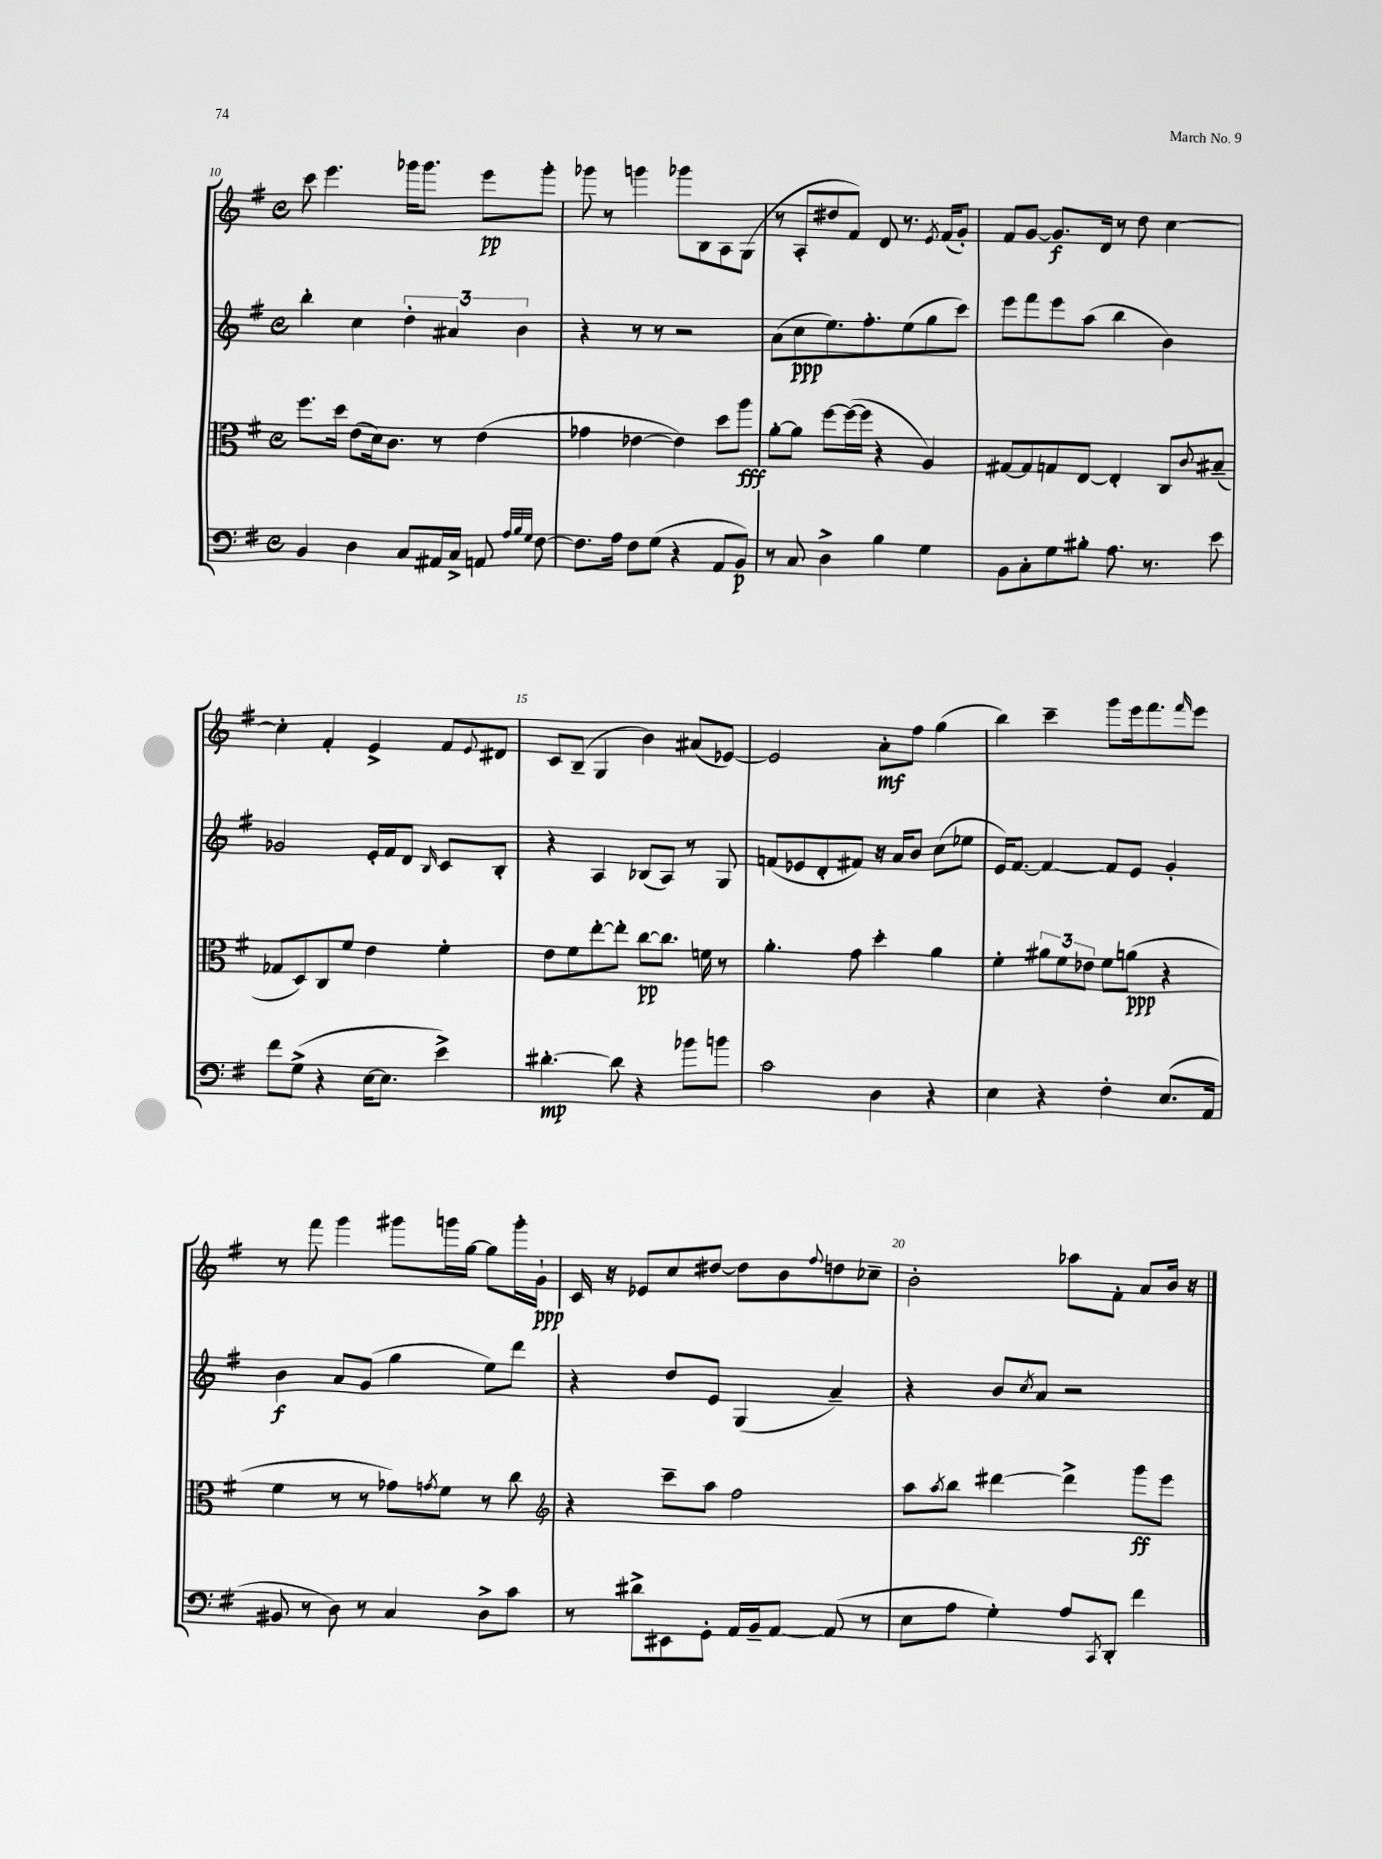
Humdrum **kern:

**kern	**dynam	**kern	**dynam	**kern	**dynam	**kern	**dynam
*part4	*part4	*part3	*part3	*part2	*part2	*part1	*part1
*staff4	*staff4	*staff3	*staff3	*staff2	*staff2	*staff1	*staff1
*clefF4	*	*clefC3	*	*clefG2	*	*clefG2	*
*k[f#]	*	*k[f#]	*	*k[f#]	*	*k[f#]	*
*M4/4	*	*M4/4	*	*M4/4	*	*M4/4	*
*met(c)	*	*met(c)	*	*met(c)	*	*met(c)	*
=10	=10	=10	=10	=10	=10	=10	=10
4BB/	.	8.ff#\L	.	4bb'\	.	8ccc\	.
.	.	.	.	.	.	4.eee\	.
.	.	16dd\Jk	.	.	.	.	.
4D\	.	(8e\L	.	4cc\	.	.	.
.	.	16d\k)	.	.	.	.	.
.	.	8.c\J	.	.	.	.	.
8C/L	.	.	.	6dd'\	.	16ggg-X\KL	.
.	.	.	.	.	.	8.ggg-\J	.
16AA#X/L	.	8r	.	.	.	.	.
.	.	.	.	6a#X/	.	.	.
16C^/JJ	.	.	.	.	.	.	.
8AAn/	.	(4e\	.	.	.	8eee\L	pp
.	.	.	.	6b\	.	.	.
32qqA/LLL	.	.	.	.	.	.	.
32qqB/	.	.	.	.	.	.	.
32qqG/JJJ	.	.	.	.	.	.	.
[8F#\	.	.	.	.	.	8ggg-'\J	.
=11	=11	=11	=11	=11	=11	=11	=11
8.F#\L]	.	4g-X\	.	4r	.	8ggg-X\	.
.	.	.	.	.	.	8r	.
16A\Jk	.	.	.	.	.	.	.
8F#\L	.	[4e-X\	.	8r	.	4gggn\	.
(8G\J	.	.	.	8r	.	.	.
4r	.	4e-\])	.	2r	.	8ggg-X\L	.
.	.	.	.	.	.	8B\	.
8AA/L	.	8dd\L	.	.	.	8A\	.
8BB/J)	p	8aa\J	fff	.	.	(8G\J	.
=12	=12	=12	=12	=12	=12	=12	=12
8r	.	[8a'\L	.	(8a\L	.	8r	.
8C/	.	8a\J]	.	8cc\	ppp	8A'/L	.
4D^\	.	[8ff#\L	.	8.ee\)	.	8dd#X/	.
.	.	(16ff#\L_	.	.	.	8f#/J)	.
.	.	16ff#\JJ]	.	8.ff#'\	.	.	.
4B\	.	4r	.	.	.	8d/	.
.	.	.	.	(8ee\	.	8.r	.
4G\	.	4A/)	.	8gg\	.	.	.
.	.	.	.	.	.	8qe/	.
.	.	.	.	.	.	(16f#/KL	.
.	.	.	.	8ccc\J)	.	8g'/J)	.
=13	=13	=13	=13	=13	=13	=13	=13
8BB\L	.	[8G#X/L	.	8eee\L	.	8f#/L	.
8C'\	.	8G#/]	.	8fff#\	.	[8g/J	.
8G\	.	8Gn/	.	8eee\	.	8.g/L]	f
8B#X'\J	.	[8E/J	.	(8aa\J	.	.	.
.	.	.	.	.	.	16d/Jk	.
8.A\	.	4E'/]	.	4bb\	.	8r	.
.	.	.	.	.	.	8dd\	.
8.r	.	.	.	.	.	.	.
.	.	8C/L	.	4b\)	.	[4cc\	.
.	.	8qqc/	.	.	.	.	.
8e\	.	(8B#X~/J	.	.	.	.	.
!!LO:LB:g=z
=14	=14	=14	=14	=14	=14	=14	=14
8f#\L	.	8G-X/L	.	2g-X/	.	4cc'\]	.
(8G^\J	.	8D/)	.	.	.	.	.
4r	.	8C/	.	.	.	4f#'/	.
.	.	8f#/J	.	.	.	.	.
[16E\KL	.	4e\	.	16e'/LL	.	4e^/	.
8.E\J]	.	.	.	16f#/J	.	.	.
.	.	.	.	8d/J	.	.	.
.	.	.	.	16qqB/	.	.	.
4e^\)	.	4f#'\	.	8c/L	.	8f#/L	.
.	.	.	.	.	.	8qqe/	.
.	.	.	.	8B'/J	.	8d#X/J	.
=15	=15	=15	=15	=15	=15	=15	=15
[4.d#X'\	mp	8e\L	.	4r	.	8c/L	.
.	.	8f#\	.	.	.	(8B~/J	.
.	.	[8ee'\	.	4A/	.	4G/	.
8d#\]	.	8ee'\J]	.	.	.	.	.
4r	.	[8cc\L	pp	(8B-X/L	.	4b\)	.
.	.	8.cc\J]	.	8A/J)	.	.	.
8b-X\L	.	.	.	8r	.	(8a#X/L	.
.	.	16fn\	.	.	.	.	.
8bn\J	.	8r	.	8G/	.	[8e-X/J)	.
=16	=16	=16	=16	=16	=16	=16	=16
2c\	.	4.a'\	.	(8fn/L	.	2e-/]	.
.	.	.	.	8e-X/	.	.	.
.	.	.	.	8d'/	.	.	.
.	.	8g\	.	8f#X/J)	.	.	.
4D\	.	4dd'\	.	16r	.	8a'\L	mf
.	.	.	.	16a/KL	.	.	.
.	.	.	.	8b/J	.	8ff#\J	.
4r	.	4a\	.	(8cc\L	.	(4gg\	.
.	.	.	.	8ee-X\J	.	.	.
=17	=17	=17	=17	=17	=17	=17	=17
4E\	.	4f#'\	.	16e/KL)	.	4bb\)	.
.	.	.	.	[8.f#/J	.	.	.
4r	.	12a#X\L	.	4f#/_	.	4ccc~\	.
.	.	12f#\	.	.	.	.	.
.	.	12e-X\J	.	.	.	.	.
4F#'\	.	8f#\L	.	8f#/L]	.	8ggg\L	.
.	.	(8an\J	ppp	8e/J	.	16eee\k	.
.	.	.	.	.	.	8.fff#\	.
(8.E/L	.	4r	.	4g'/	.	.	.
.	.	.	.	.	.	16qqfff#/	.
.	.	.	.	.	.	8eee\J	.
16AA/Jk	.	.	.	.	.	.	.
!!LO:LB:g=z
=18	=18	=18	=18	=18	=18	=18	=18
8BB#X/	.	4f#\	.	4b\	f	8r	.
8r	.	.	.	.	.	8fff#\	.
8D\)	.	8r	.	8a/L	.	4ggg\	.
8r	.	8r	.	(8g/J	.	.	.
4C/	.	8g-X\L)	.	4gg\	.	8ggg#X\L	.
.	.	8qgn/	.	.	.	.	.
.	.	8f#\J	.	.	.	16gggn\L	.
.	.	.	.	.	.	[16gg\JJ	.
8D^\L	.	8r	.	8ee\L)	.	8gg\L]	.
8c\J	.	8cc\	.	8ddd\J	.	16ggg'\L	.
.	.	.	.	.	.	16g`\JJ	ppp
=19	=19	=19	=19	=19	=19	=19	=19
*	*	*clefG2	*	*	*	*	*
8r	.	4r	.	4r	.	16c/	.
.	.	.	.	.	.	16r	.
8d#X^\L	.	.	.	.	.	8e-X/L	.
8EE#X\	.	8ccc~\L	.	8dd/L	.	8cc/	.
8GG'\J	.	8aa\J	.	8e/J	.	[8dd#X/J	.
16AA/LL	.	2ff#\	.	(4G/	.	8dd#\L]	.
16BB~/J	.	.	.	.	.	.	.
[8AA/J	.	.	.	.	.	8b\	.
.	.	.	.	.	.	8qqff#/	.
(8AA/]	.	.	.	4a~/)	.	8ddn\	.
8r	.	.	.	.	.	8cc-X~\J	.
=20	=20	=20	=20	=20	=20	=20	=20
8E\L	.	8aa\L	.	4r	.	2b'\	.
.	.	8qaa/	.	.	.	.	.
8A\J	.	8bb\J	.	.	.	.	.
4G'\)	.	[4ddd#X\	.	8b/L	.	.	.
.	.	.	.	8qcc/	.	.	.
.	.	.	.	8a/J	.	.	.
8A/L	.	4ddd#^\]	.	2r	.	8aa-X\L	.
8qCC/	.	.	.	.	.	.	.
8DD'/J	.	.	.	.	.	8f#'\J	.
4f#\	.	8ggg\L	ff	.	.	8a/L	.
.	.	8eee\J	.	.	.	16b/Jk	.
.	.	.	.	.	.	16r	.
==	==	==	==	==	==	==	==
*-	*-	*-	*-	*-	*-	*-	*-
